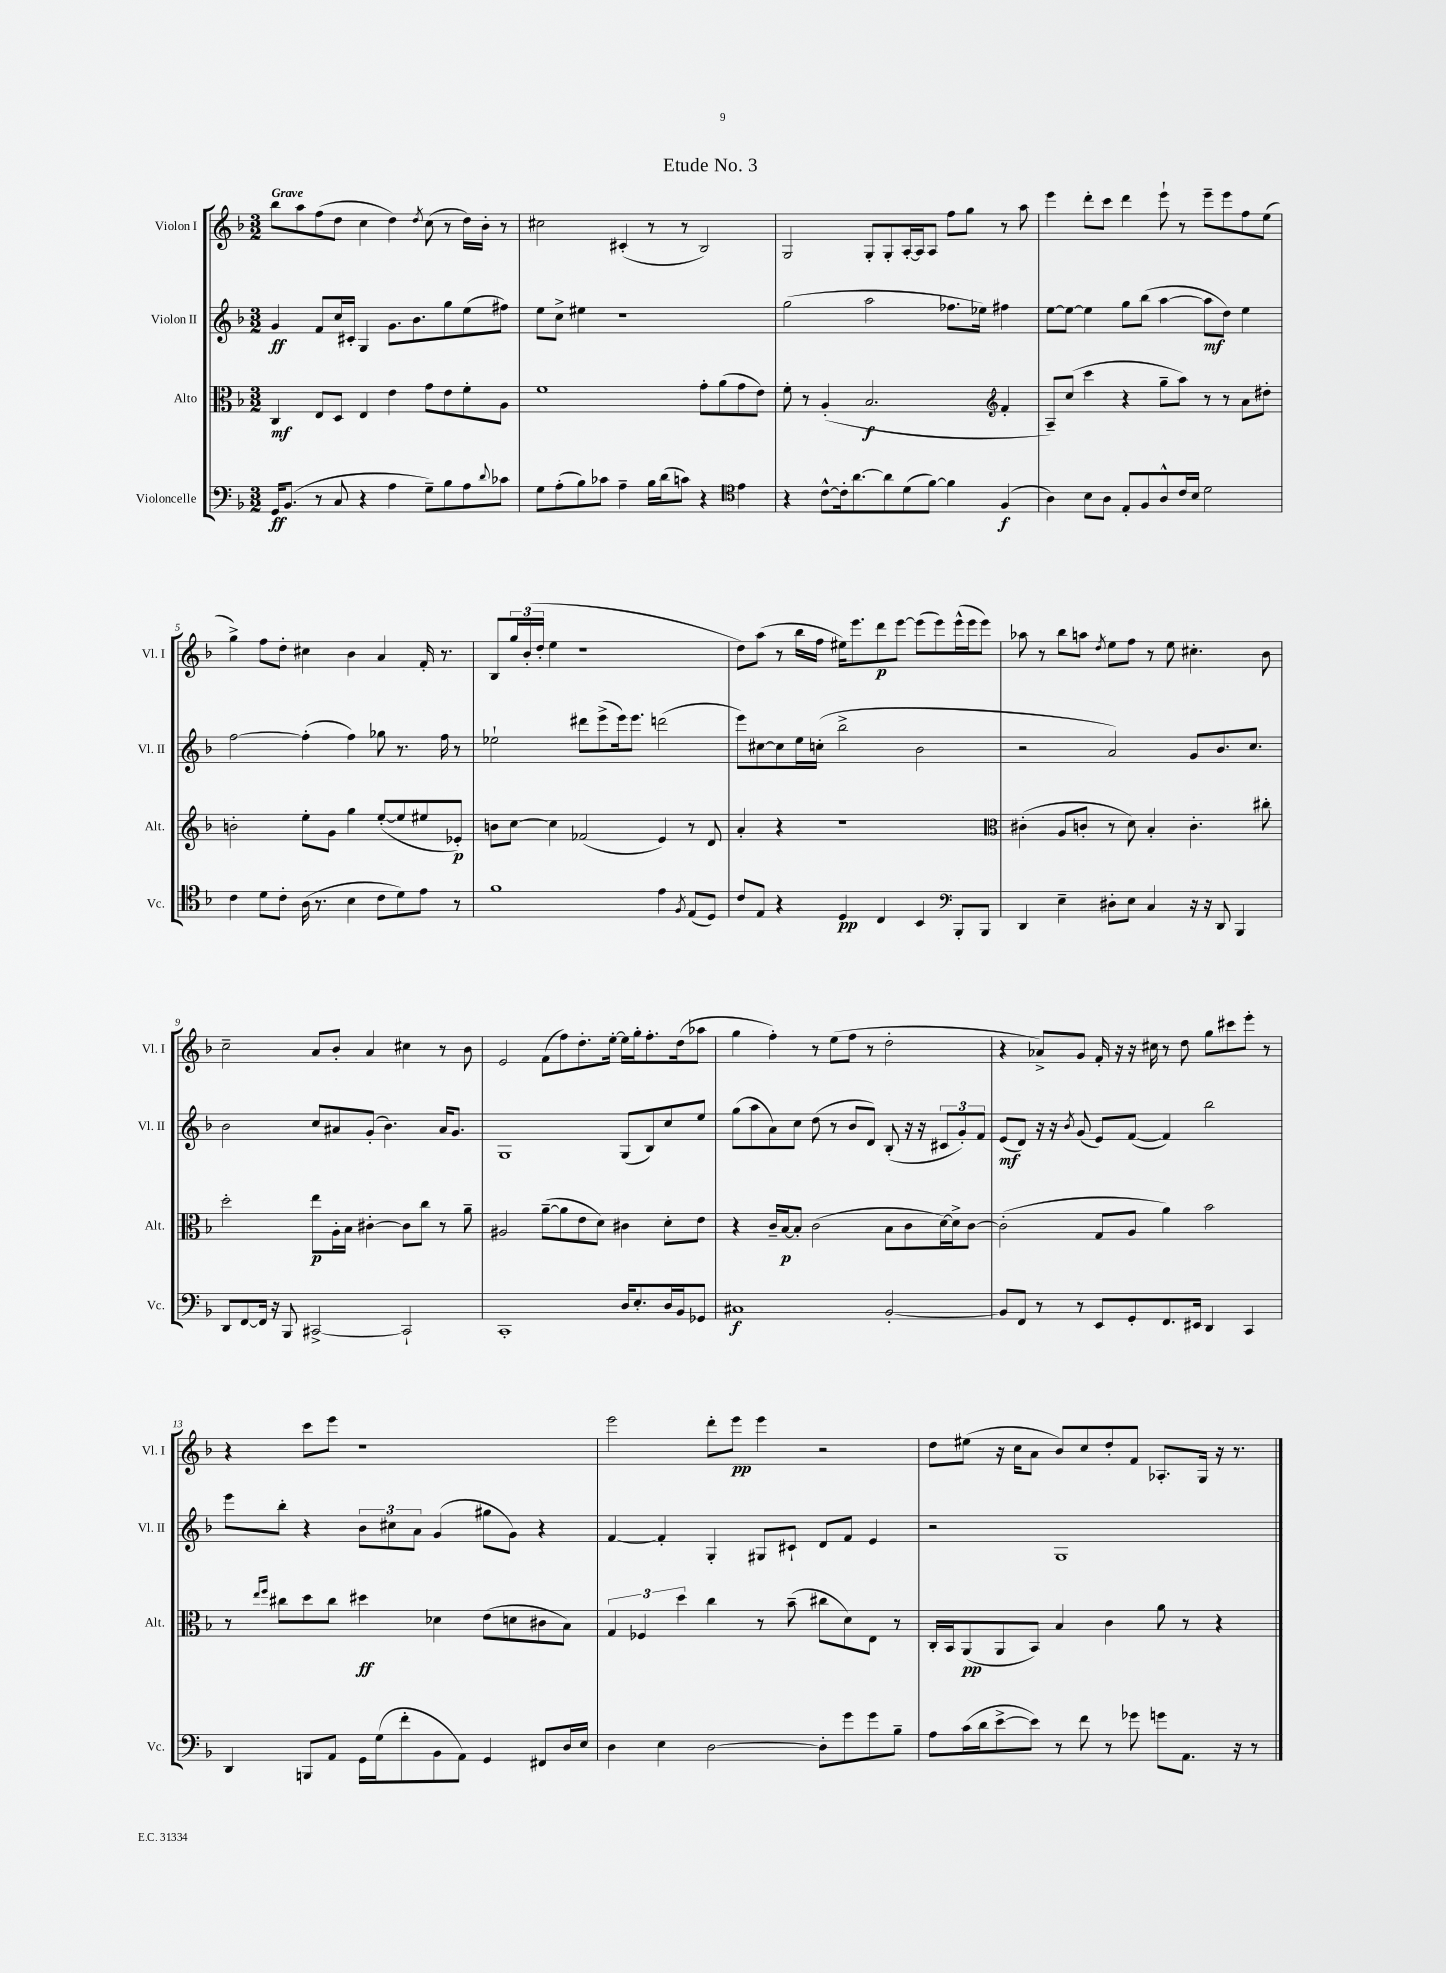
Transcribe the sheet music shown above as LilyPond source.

\header { title = "Etude No. 3" }
<<
\new StaffGroup <<
\new Staff = "s0" \with { instrumentName = "Violon I" shortInstrumentName = "Vl. I" } {
    \clef treble \key f \major \numericTimeSignature \time 3/2 \tempo "Grave"
    bes''8 a''8 f''8( d''8 c''4 d''4) \acciaccatura { d''8 } c''8( r8 d''16) bes'16-. r8 |
    cis''2 cis'4-.( r8 r8 bes2) |
    g2 g8-. g8-. a16~-. a16 a8 f''8 g''8 r8 a''8 |
    e'''4 d'''8-. c'''8 d'''4 e'''8-! r8 e'''8-- e'''8 f''8 e''8( |
    g''4->) f''8 d''8-. cis''4 bes'4 a'4 f'16-. r8. |
    bes8 \tuplet 3/2 { g''16 bes'16-.( d''16-. } e''4 r1 |
    d''8) a''8( r8 bes''16 f''16 eis''16) e'''8. d'''8\p e'''8~ e'''8( e'''8) e'''16-^( e'''16 e'''8) |
    aes''8 r8 bes''8 a''8 \acciaccatura { d''8 } e''8 f''8 r8 e''8 cis''4.-. bes'8 |
    c''2-- a'8 bes'8-. a'4 cis''4 r8 bes'8 |
    e'2 f'8( f''8) d''8.-. e''16~-. e''16 g''16-. f''8.-. d''16( aes''8 |
    g''4 f''4-.) r8 e''8( f''8 r8 d''2-. |
    r4 aes'8->) g'8 f'16-. r16 r16 cis''16 r8 d''8 g''8 cis'''8 e'''8-. r8 |
    r4 c'''8 e'''8 r1 |
    e'''2 d'''8-. e'''8\pp e'''4 r2 |
    d''8 eis''8( r16 c''16 a'8 bes'8) c''8 d''8-. f'8 aes8.-. g16 r16 r8. \bar "|." |
}
\new Staff = "s1" \with { instrumentName = "Violon II" shortInstrumentName = "Vl. II" } {
    \clef treble \key f \major \numericTimeSignature \time 3/2
    g'4\ff f'8 c''16 cis'16-. g4 g'8. bes'8. g''8 e''8( fis''8) |
    e''8 c''8-> eis''4 r1 |
    g''2( a''2 fes''8. ees''16) fis''4 |
    e''8~ e''8~ e''4 g''8 bes''8( a''4~ a''8\mf d''8) e''4 |
    f''2~ f''4-.( f''4) ges''8 r8. f''16 r8 |
    ees''2-! dis'''8 e'''8->( e'''16) e'''8. d'''2( |
    e'''8) cis''8~ cis''8 e''16 c''16-.( bes''2-> bes'2 |
    r2 a'2) g'8 bes'8. c''8. |
    bes'2 c''8 ais'8 g'8-.( bes'4.) ais'16 g'8. |
    g1 g8( bes8) c''8 e''8 |
    g''8( a''8 a'8) c''8 d''8( r8 bes'8 d'8) bes8-.( r16 r16 \tuplet 3/2 { cis'8 g'8-.) f'8 } |
    e'8\mf( d'8) r16 r16 \acciaccatura { bes'8 } g'8( e'8) f'8~( f'4) bes''2 |
    e'''8 bes''8-. r4 \tuplet 3/2 { bes'8 cis''8 a'8 } g'4( gis''8 g'8) r4 |
    f'4~ f'4-. g4-. gis8 cis'8-! d'8 f'8 e'4 |
    r2 g1 \bar "|." |
}
\new Staff = "s2" \with { instrumentName = "Alto" shortInstrumentName = "Alt." } {
    \clef alto \key f \major \numericTimeSignature \time 3/2
    c4\mf e8 d8 e4 e'4 g'8 e'8 f'8-. a8 |
    f'1 g'8-. a'8( g'8 e'8) |
    f'8-. r8 a4-.( bes2.\f \clef treble f'4-. |
    a8--) c''8( c'''4 r4 g''8-- a''8) r8 r8 a'8 dis''8-. |
    b'2-. e''8-. g'8 g''4 e''8~-.( e''8 eis''8 ees'8-.\p) |
    b'8 c''8~ c''4 fes'2( e'4) r8 d'8 |
    a'4-. r4 r1 |
    \clef alto cis'4-.( a8 c'8-. r8 d'8) bes4-. c'4.-. cis''8-. |
    d''2-. e''8\p a16-. bes16 cis'4~-. cis'8 c''8 r8 a'8-- |
    ais2 a'8~--( a'8 e'8 d'8) cis'4 d'8-. e'8 |
    r4 c'16-- bes16~\p bes8-. c'2( bes8 c'8 d'16~) d'16-> c'8~ |
    c'2-.( g8 a8 a'4) bes'2 |
    r8 \grace { e''16 f''16 } cis''8 d''8 cis''8 dis''4\ff des'4 e'8( d'8 cis'8 bes8) |
    \tuplet 3/2 { g4 fes4 d''4 } c''4 r8 bes'8--( cis''8 d'8) e8 r8 |
    c16-. bes,16 a,8\pp( a,8 bes,8) bes4 c'4 a'8 r8 r4 \bar "|." |
}
\new Staff = "s3" \with { instrumentName = "Violoncelle" shortInstrumentName = "Vc." } {
    \clef bass \key f \major \numericTimeSignature \time 3/2
    g,16\ff bes,8.( r8 c8 r4 a4 g8--) bes8 a8 \appoggiatura { d'8 } ces'8 |
    g8 a8-.( bes8) ces'8 a4-- bes16 d'16( c'8) r4 \clef tenor e'4 |
    r4 c'8~-^ c'16-. a'8.~ a'8 d'8( f'8~) f'4 f4\f( |
    a4) bes8 a8 e8-. f8 a8-^ c'16 bes16 d'2 |
    c'4 d'8 c'8-. a16( r8. bes4 c'8 d'8) e'8 r8 |
    f'1 e'4 \acciaccatura { f8 } e8( d8) |
    c'8 e8 r4 d4\pp c4 bes,4 \clef bass bes,,8-. bes,,8 |
    d,4 e4-- dis8-. e8 c4 r16 r16 d,8 bes,,4 |
    d,8 f,8~ f,16 r16 bes,,8 cis,2~-> cis,2-! |
    c,1-. d16 e8.-. d16 bes,16 ges,8 |
    cis1\f bes,2~-. |
    bes,8 f,8 r8 r8 e,8 g,8-. f,8. eis,16 d,4 c,4 |
    d,4 b,,8 a,8 g,16 g16( f'8-. bes,8 a,8) g,4 fis,8 d16 e16 |
    d4 e4 d2~ d8-. g'8 g'8 bes8-- |
    a8 c'16( d'16 e'8~-> e'8) r8 f'8 r8 ges'8 g'8 a,8. r16 r8 \bar "|." |
}
>>
>>
